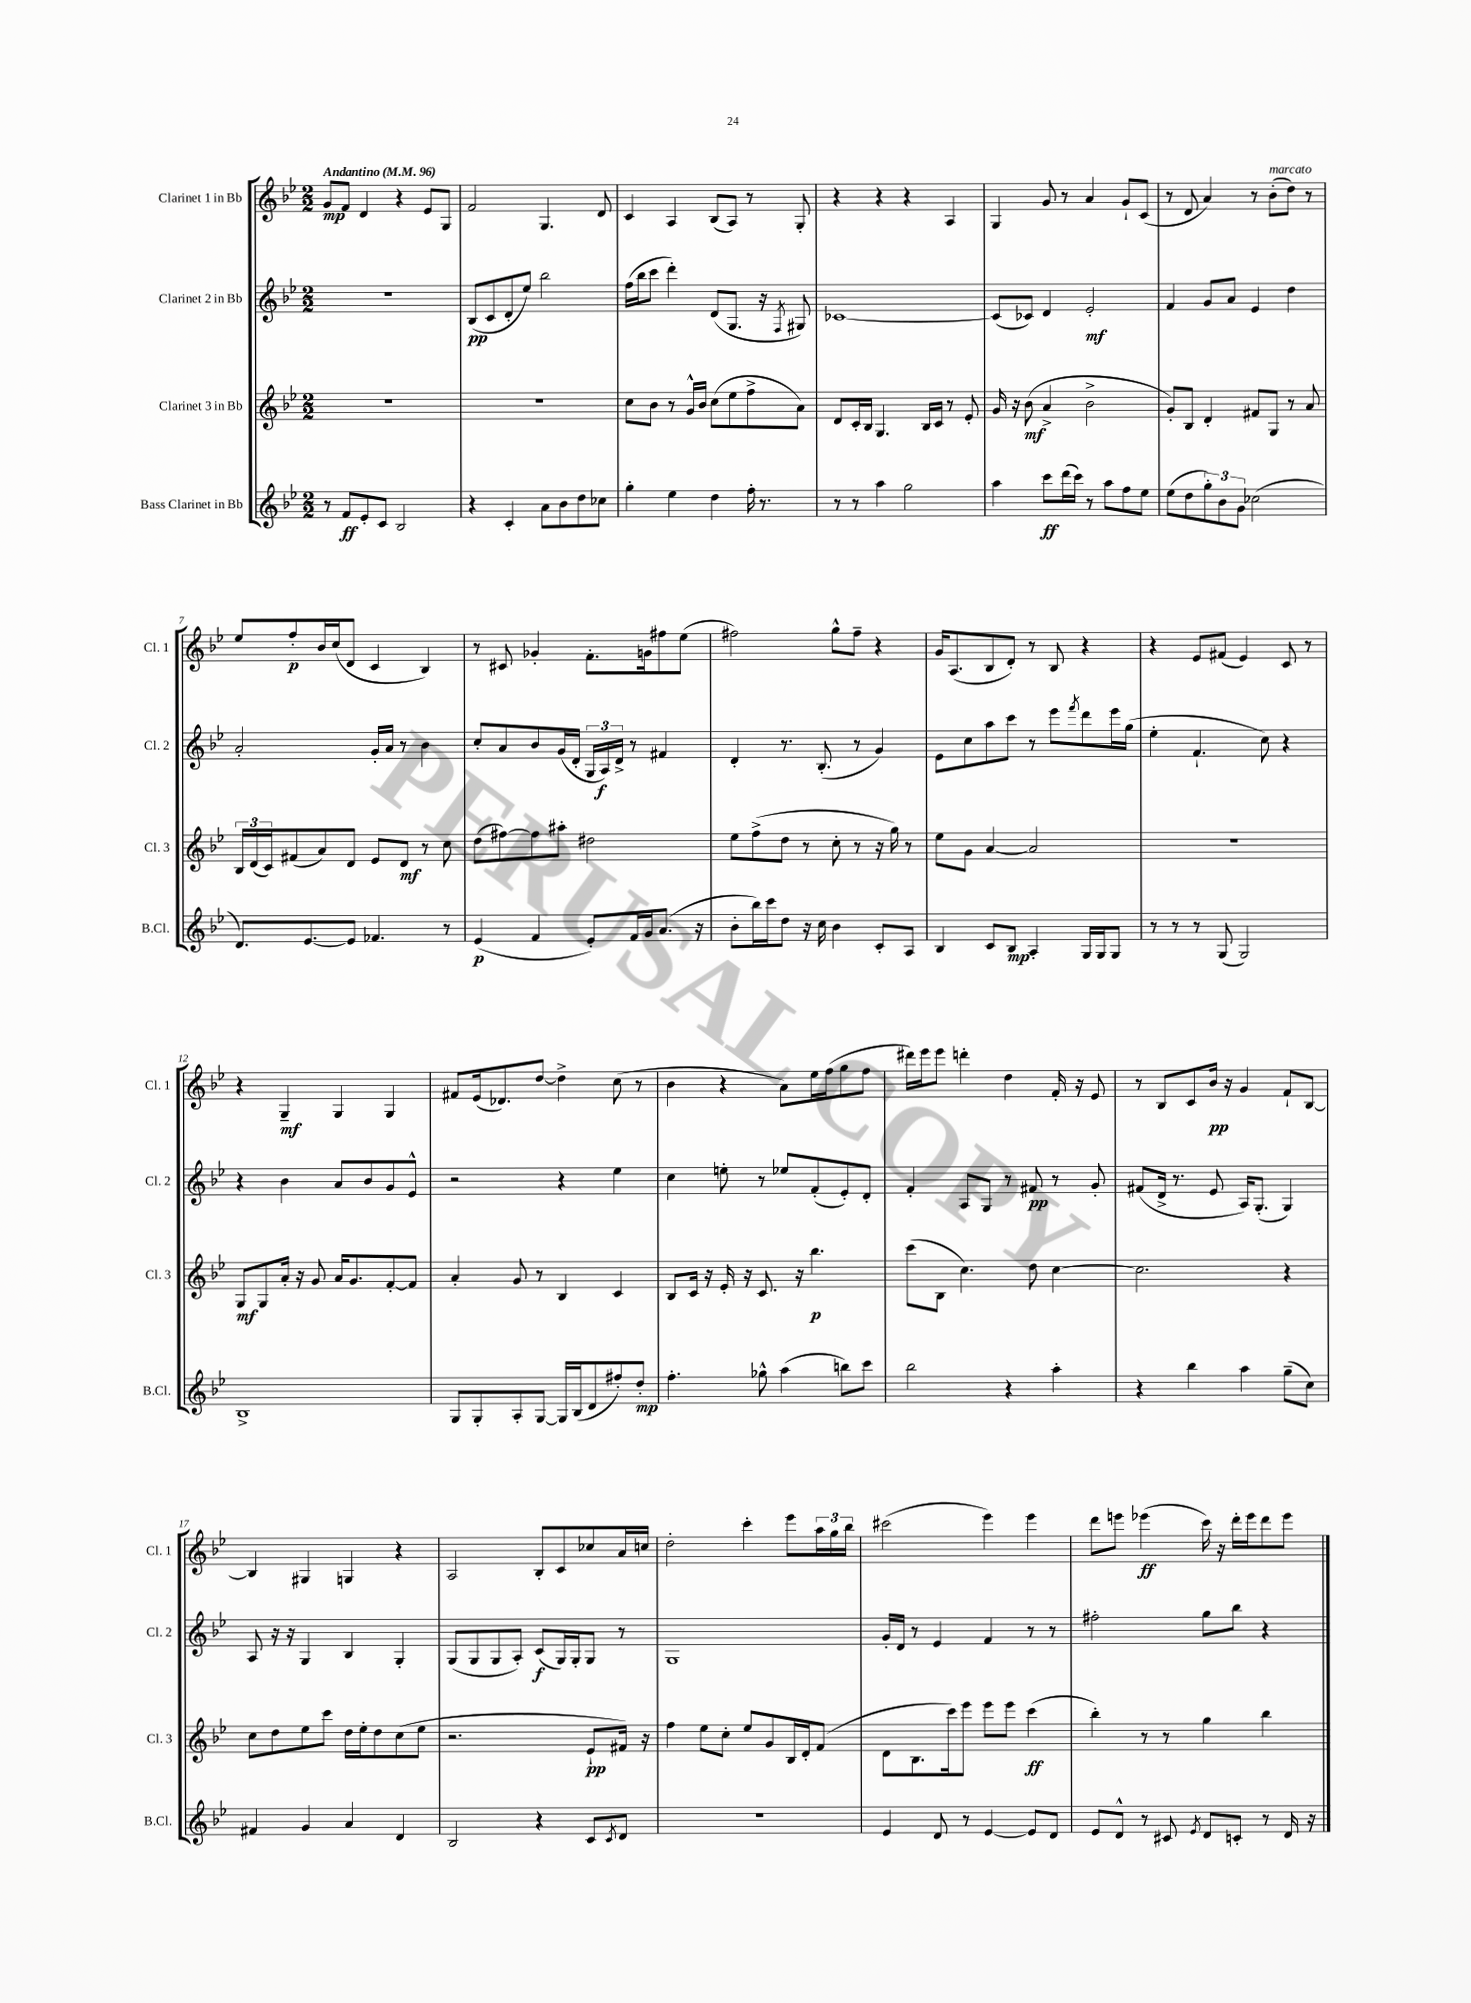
<<
\new StaffGroup <<
\new Staff = "s0" \with { instrumentName = "Clarinet 1 in Bb" shortInstrumentName = "Cl. 1" } {
    \clef treble \key bes \major \numericTimeSignature \time 2/2 \tempo "Andantino" 4 = 96
    g'8\mp f'8 d'4 r4 ees'8 g8 |
    f'2 g4. d'8 |
    c'4 a4 bes8( a8) r8 g8-. |
    r4 r4 r4 a4 |
    g4 g'8 r8 a'4 g'8-! c'8( |
    r8 d'8 a'4) r8 bes'8-.^\markup { \italic "marcato" }( d''8) r8 |
    ees''8 f''8-.\p bes'16 c''16( d'8 c'4 bes4) |
    r8 cis'8 ges'4-. f'8.-. g'16 fis''8 ees''8( |
    fis''2) g''8-^ fis''8-- r4 |
    g'16 a8.( bes8 d'8-.) r8 bes8 r4 |
    r4 ees'8 fis'8( ees'4) c'8 r8 |
    r4 g4--\mf g4 g4 |
    fis'8 ees'16( des'8.) d''8~ d''4-> c''8( r8 |
    bes'4 r4 a'8) ees''16 f''16( g''8 f''8 |
    dis'''16) ees'''16 ees'''8 d'''4-. d''4 f'16-. r16 ees'8 |
    r8 bes8 c'8 bes'16\pp r16 g'4 f'8-! bes8~ |
    bes4 gis4 g4 r4 |
    a2 bes8-. c'8 ces''8 a'16 c''16 |
    d''2-. c'''4-. ees'''8 \tuplet 3/2 { a''16 g''16 bes''16 } |
    cis'''2( ees'''4) ees'''4 |
    d'''8 e'''8 ees'''4\ff( c'''16) r16 d'''16-. ees'''16 d'''8 ees'''8 \bar "|." |
}
\new Staff = "s1" \with { instrumentName = "Clarinet 2 in Bb" shortInstrumentName = "Cl. 2" } {
    \clef treble \key bes \major \numericTimeSignature \time 2/2
    r1 |
    bes8\pp( c'8 d'8-. ees''8) bes''2 |
    f''16( bes''16 c'''8 d'''4-.) d'8( g8. r16 \acciaccatura { f8 } gis8) |
    ces'1~ |
    ces'8( ces'8) d'4 ees'2-.\mf |
    f'4 g'8 a'8 ees'4 d''4 |
    a'2-. g'16-. a'16 r8 bes'4 |
    c''8-. a'8 bes'8 g'16( d'16-. \tuplet 3/2 { g16 a16\f) d'16-> } r8 fis'4 |
    d'4-. r8. bes8.-.( r8 g'4) |
    ees'8 c''8 a''8 c'''8 r8 ees'''8 \acciaccatura { f'''8 } d'''8 ees'''16 g''16( |
    ees''4-. f'4.-! c''8) r4 |
    r4 bes'4 a'8 bes'8 g'8 ees'8-^ |
    r2 r4 ees''4 |
    c''4 e''8-. r8 ees''8 f'8-.( ees'8-.) d'8-. |
    f'4-. a8 g8 r8 fis'8\pp r8 g'8-. |
    fis'8( d'16-> r8. ees'8 a16) g8.-.( g4) |
    a8 r16 r16 g4 bes4 g4-. |
    g8( g8 g8 a8-.) c'8\f( g16) g16-. g8 r8 |
    g1 |
    g'16-. d'16 r8 ees'4 f'4 r8 r8 |
    fis''2-. g''8 bes''8 r4 \bar "|." |
}
\new Staff = "s2" \with { instrumentName = "Clarinet 3 in Bb" shortInstrumentName = "Cl. 3" } {
    \clef treble \key bes \major \numericTimeSignature \time 2/2
    R1 |
    R1 |
    c''8 bes'8 r8 g'16-^ bes'16 c''8( ees''8 f''8-> a'8) |
    d'8 c'16-. bes16 g4. bes16 c'16 r8 ees'8-. |
    g'16 r16 bes'8\mf( a'4-> bes'2-> |
    g'8-.) bes8 d'4-. fis'8 g8 r8 a'8 |
    \tuplet 3/2 { bes16 d'16( c'16) } fis'8( a'8) d'8 ees'8 d'8\mf r8 c''8 |
    d''8( fis''8~) fis''8 ais''8-. dis''2 |
    ees''8 f''8->( d''8 r8 c''8-. r8 r16 g''16) r8 |
    ees''8 g'8 a'4~ a'2 |
    R1 |
    g8\mf g8 a'16-. r16 g'8 a'16 g'8. f'8~-. f'8 |
    a'4-. g'8 r8 bes4 c'4 |
    bes8 c'16 r16 ees'16-. r16 c'8. r16 bes''4.\p |
    c'''8( bes8 c''4.) d''8 c''4~ |
    c''2. r4 |
    c''8 d''8 ees''8 c'''8 d''16 ees''16-. d''8 c''8( ees''8 |
    r2. ees'8-!\pp fis'16) r16 |
    f''4 ees''8 c''8-. ees''8 g'8 bes16 d'16-. f'8( |
    d'8 bes8. c'''16) ees'''8 ees'''8 ees'''8 c'''4\ff( |
    bes''4-.) r8 r8 g''4 bes''4 \bar "|." |
}
\new Staff = "s3" \with { instrumentName = "Bass Clarinet in Bb" shortInstrumentName = "B.Cl." } {
    \clef treble \key bes \major \numericTimeSignature \time 2/2
    r8 f'8\ff ees'8-. c'8 bes2 |
    r4 c'4-. a'8 bes'8 d''8 ces''8 |
    g''4-. ees''4 d''4 f''16-. r8. |
    r8 r8 a''4 g''2 |
    a''4 c'''8\ff d'''16( c'''16) r8 a''8 f''8 ees''8 |
    ees''8( d''8 \tuplet 3/2 { g''8-.) bes'8 g'8 } ces''2( |
    d'8.) ees'8.~ ees'8 fes'4. r8 |
    ees'4\p( f'4 ees'8-.) f'16 g'16 a'8.( r16 |
    bes'8-. bes''16) c'''16 d''8 r16 c''16 bes'4 c'8-. a8 |
    bes4 c'8 bes8\mp a4-. g16 g16 g8 |
    r8 r8 r8 g8( g2) |
    bes1-> |
    g8 g8-. a8-. g8~ g16 bes16( d'8 fis''8-.) d''8-.\mp |
    f''4.-. ges''8-^ a''4( b''8) c'''8 |
    bes''2 r4 a''4-. |
    r4 bes''4 a''4 g''8--( c''8) |
    fis'4 g'4 a'4 d'4 |
    bes2 r4 c'8 \acciaccatura { c'8 } d'8 |
    r1 |
    ees'4 d'8 r8 ees'4~ ees'8 d'8 |
    ees'8 d'8-^ r8 cis'8 \acciaccatura { ees'8 } d'8 c'8-. r8 d'16 r16 \bar "|." |
}
>>
>>
